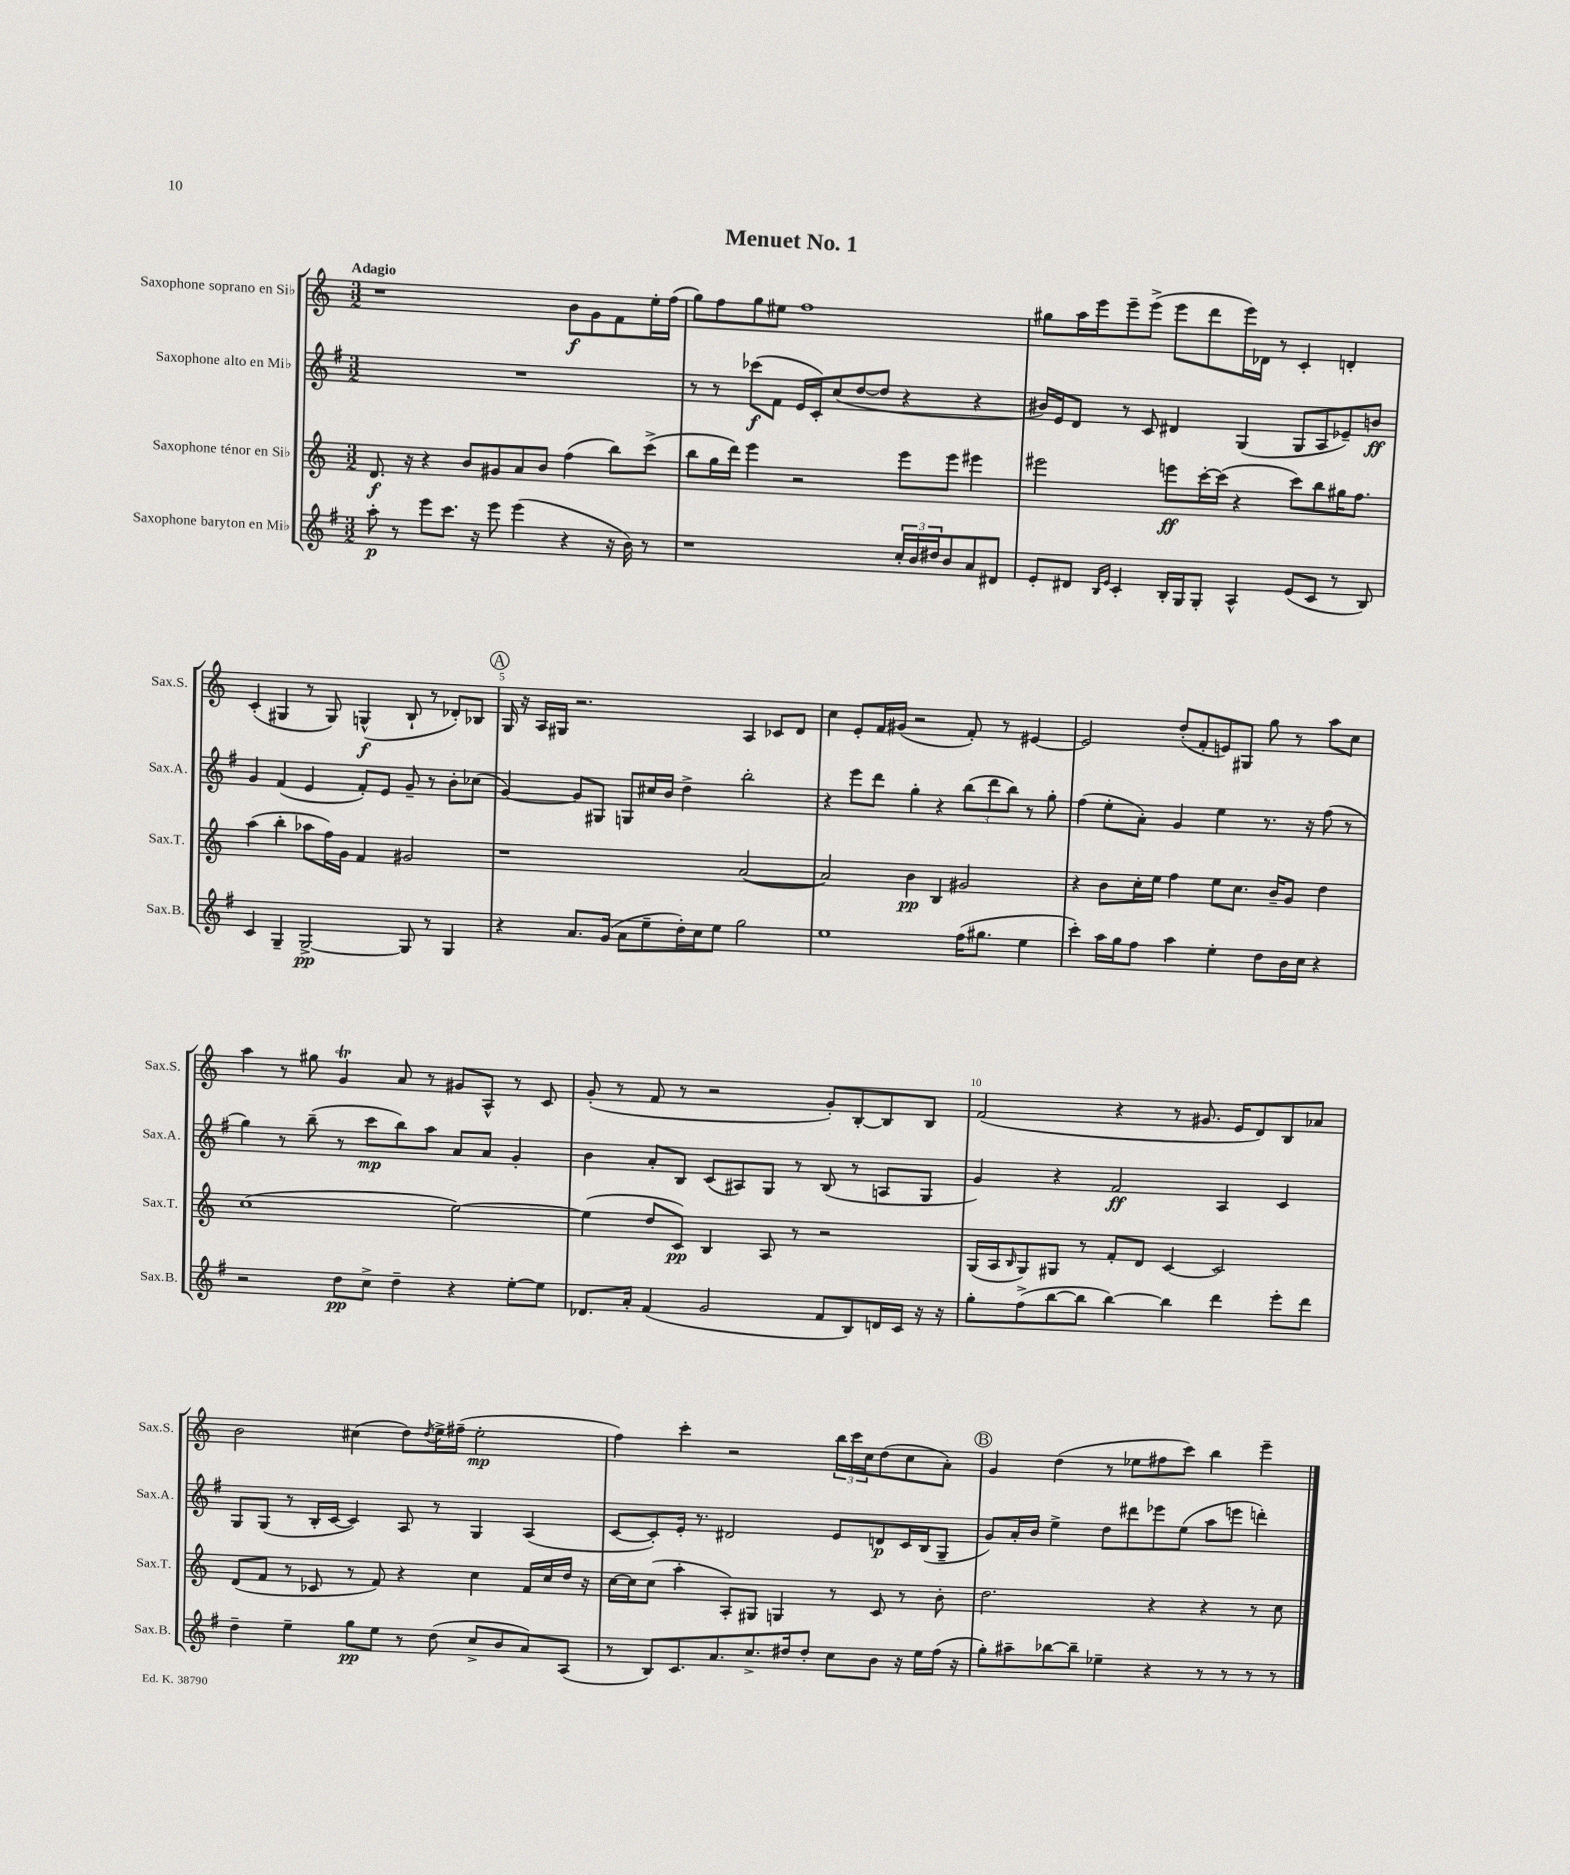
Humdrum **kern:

**kern	**kern	**kern	**kern
*staff4	*staff3	*staff2	*staff1
*clefG2	*clefG2	*clefG2	*clefG2
*k[f#]	*k[]	*k[f#]	*k[]
*M3/2	*M3/2	*M3/2	*M3/2
8aa'	8.d	1.r	1r
8r	.	.	.
.	16r	.	.
8eee	4r	.	.
8.ccc	.	.	.
.	8b	.	.
16r	.	.	.
8eee	8g#	.	.
(4eee	8a	.	.
.	8b	.	.
4r	(4ff	.	8b
.	.	.	8g
16r	8bb)	.	8f
16b)	.	.	.
8r	(8ccc^	.	16ee'
.	.	.	(16ff
=	=	=	=
1r	8bb	8r	8gg)
.	16gg	8r	8ff
.	16ddd)	.	.
.	4eee	(8ccc-	8gg
.	.	8f#	8ee#
.	2r	16e	1ff
.	.	16c')	.
.	.	(8cc	.
.	.	[8dd	.
.	.	8dd]	.
24cc'	8eee	4r	.
24b	.	.	.
24dd#	.	.	.
8b	8eee	.	.
8a	4eee#	4r	.
8d#	.	.	.
=	=	=	=
8e'	2eee#	16b#)	8gg#
.	.	16e	.
8d#	.	8d	16aa
.	.	.	16eee
16qqB	.	.	.
16qqe	.	.	.
4c'	.	8r	8eee~
.	.	8c	(8eee^
16B'	8eee	4d#	8eee
16G	.	.	.
8G'	[16ccc'	.	8ddd
.	(16ccc]	.	.
4A^^	4r	(4G	16eee)
.	.	.	16d-
.	.	.	8r
(8e	8ccc)	8G	4c'
8c	8bb	8A	.
8r	16gg#	8e-~)	4d'
.	8.ff	.	.
8B)	.	8b	.
=	=	=	=
4c	(4aa	4g	(4c'
4G~	4bb'	(4f#	4G#
[2G^	8aa-	4e	8r
.	16ff)	.	8G#)
.	16g	.	.
.	4f	8f#')	(4G^^
.	.	8e	.
8G]	2g#	8g~	8B`
8r	.	8r	8r
4G	.	8b'	8d-')
.	.	(8cc-	8B-
=	=	=	=
4r	1r	[4g)	16G
.	.	.	16r
.	.	.	16A
.	.	.	16G#
8.a	.	8g]	2.r
.	.	8G#	.
(16g	.	.	.
8a	.	8G	.
8ee~	.	16cc#	.
.	.	16b	.
16dd')	.	4dd^	.
16cc	.	.	.
8ee	.	.	.
2gg	([2a	2bb'	4A
.	.	.	8c-
.	.	.	8d
=	=	=	=
1ee	2a])	4r	4cc
.	.	8eee	8e'
.	.	8ddd	16f
.	.	.	(16g#
.	4b	4gg'	2r
.	4B	4r	.
(16ff#	2g#	(12bb	8f')
8.gg#	.	.	.
.	.	12ddd	.
.	.	.	8r
.	.	12bb)	.
4ee	.	8r	[4e#
.	.	8gg'	.
=	=	=	=
4ccc')	4r	(4ff#	2e#]
16aa	8b	8ee'	.
16gg	.	.	.
8ff#	16cc'	8a')	.
.	16ee	.	.
4aa	4ff	4g	(8dd'
.	.	.	8f'
4ee'	8ee	4ee	8e)
.	8.cc	.	8G#
8dd	.	8.r	8gg
.	16b~	.	.
16b	8g	.	8r
16cc	.	16r	.
4r	4dd	(8ff#	8aa
.	.	8r	8cc
=	=	=	=
2r	(1cc	4gg)	4aa
.	.	8r	8r
.	.	(8bb~	8gg#
8dd	.	8r	4g
8cc^	.	8ccc	.
4dd~	.	8bb)	8a
.	.	8aa	8r
4r	[2ee)	8a	8g#
.	.	8a	8A^^
[8ee'	.	4g'	8r
8ee]	.	.	8c
=	=	=	=
8.d-	(4ee]	4b	(8g'
.	.	.	8r
16a'	.	.	.
(4f#	8dd	8a'	8f
.	8c)	8B	8r
2g	4B	(8c	2r
.	.	8A#)	.
.	8A	8G	.
.	8r	8r	.
8f#	2r	(8B	8g')
8B)	.	8r	[8B'
16d	.	8A	8B]
16c	.	.	.
16r	.	8G	8B
16r	.	.	.
=	=	=	=
8gg'	(16G	4g)	(2f
.	16A	.	.
.	16qqB	.	.
(8ff#^	8G)	.	.
[8bb	8G#	4r	.
8bb]	8r	.	.
[4bb)	8f'	2f#	4r
.	8d	.	.
4bb]	[4c	.	8r
.	.	.	8.g#
4ddd	2c]	4A	.
.	.	.	16e
.	.	.	8d)
8eee'	.	4c	8B
8ddd	.	.	8a-
=	=	=	=
4dd~	(8d	8G	2b
.	8f	(8G	.
4ee~	8r	8r	.
.	8c-	16B'	.
.	.	[16c	.
8gg	8r	4c])	(4cc#
8ee	8f)	.	.
8r	4r	8A	8dd)
.	.	.	8qdd
(8dd	.	8r	16ee^
.	.	.	(16ff#~
8cc^	4cc	4G	2ee'
8b	.	.	.
8a)	16f	(4A	.
.	16cc	.	.
(8A	16dd	.	.
.	16r	.	.
=	=	=	=
8r	[16cc	[8c	4ff)
.	16cc]	.	.
8B)	(8cc	8c'])	.
8.c	4aa'	16e'	4ccc'
.	.	8.r	.
8.a	.	.	.
.	8A')	2d#	2r
8.cc^	8G#	.	.
.	4G	.	.
16dd#	.	.	.
8dd#'	.	.	.
8cc	8r	8e	24bb
.	.	.	24ccc
.	.	.	24cc
8b	8c	8d	(8dd
16r	8r	16c	8cc
16ee	.	(16B	.
(16ff#	8b'	8G~	8a')
16r	.	.	.
=	=	=	=
8gg')	2.dd	8g)	4g
8aa#~	.	16a'	.
.	.	16b	.
[8bb-	.	4ee^	(4dd
8bb-~]	.	.	.
4ee-~	.	8dd	8r
.	.	8ddd#	8ee-
4r	4r	8eee-	8ff#
.	.	(8ee	8ccc)
8r	4r	8aa	4bb
8r	.	8eee	.
8r	8r	4ddd')	4eee~
8r	8cc	.	.
==	==	==	==
*-	*-	*-	*-
